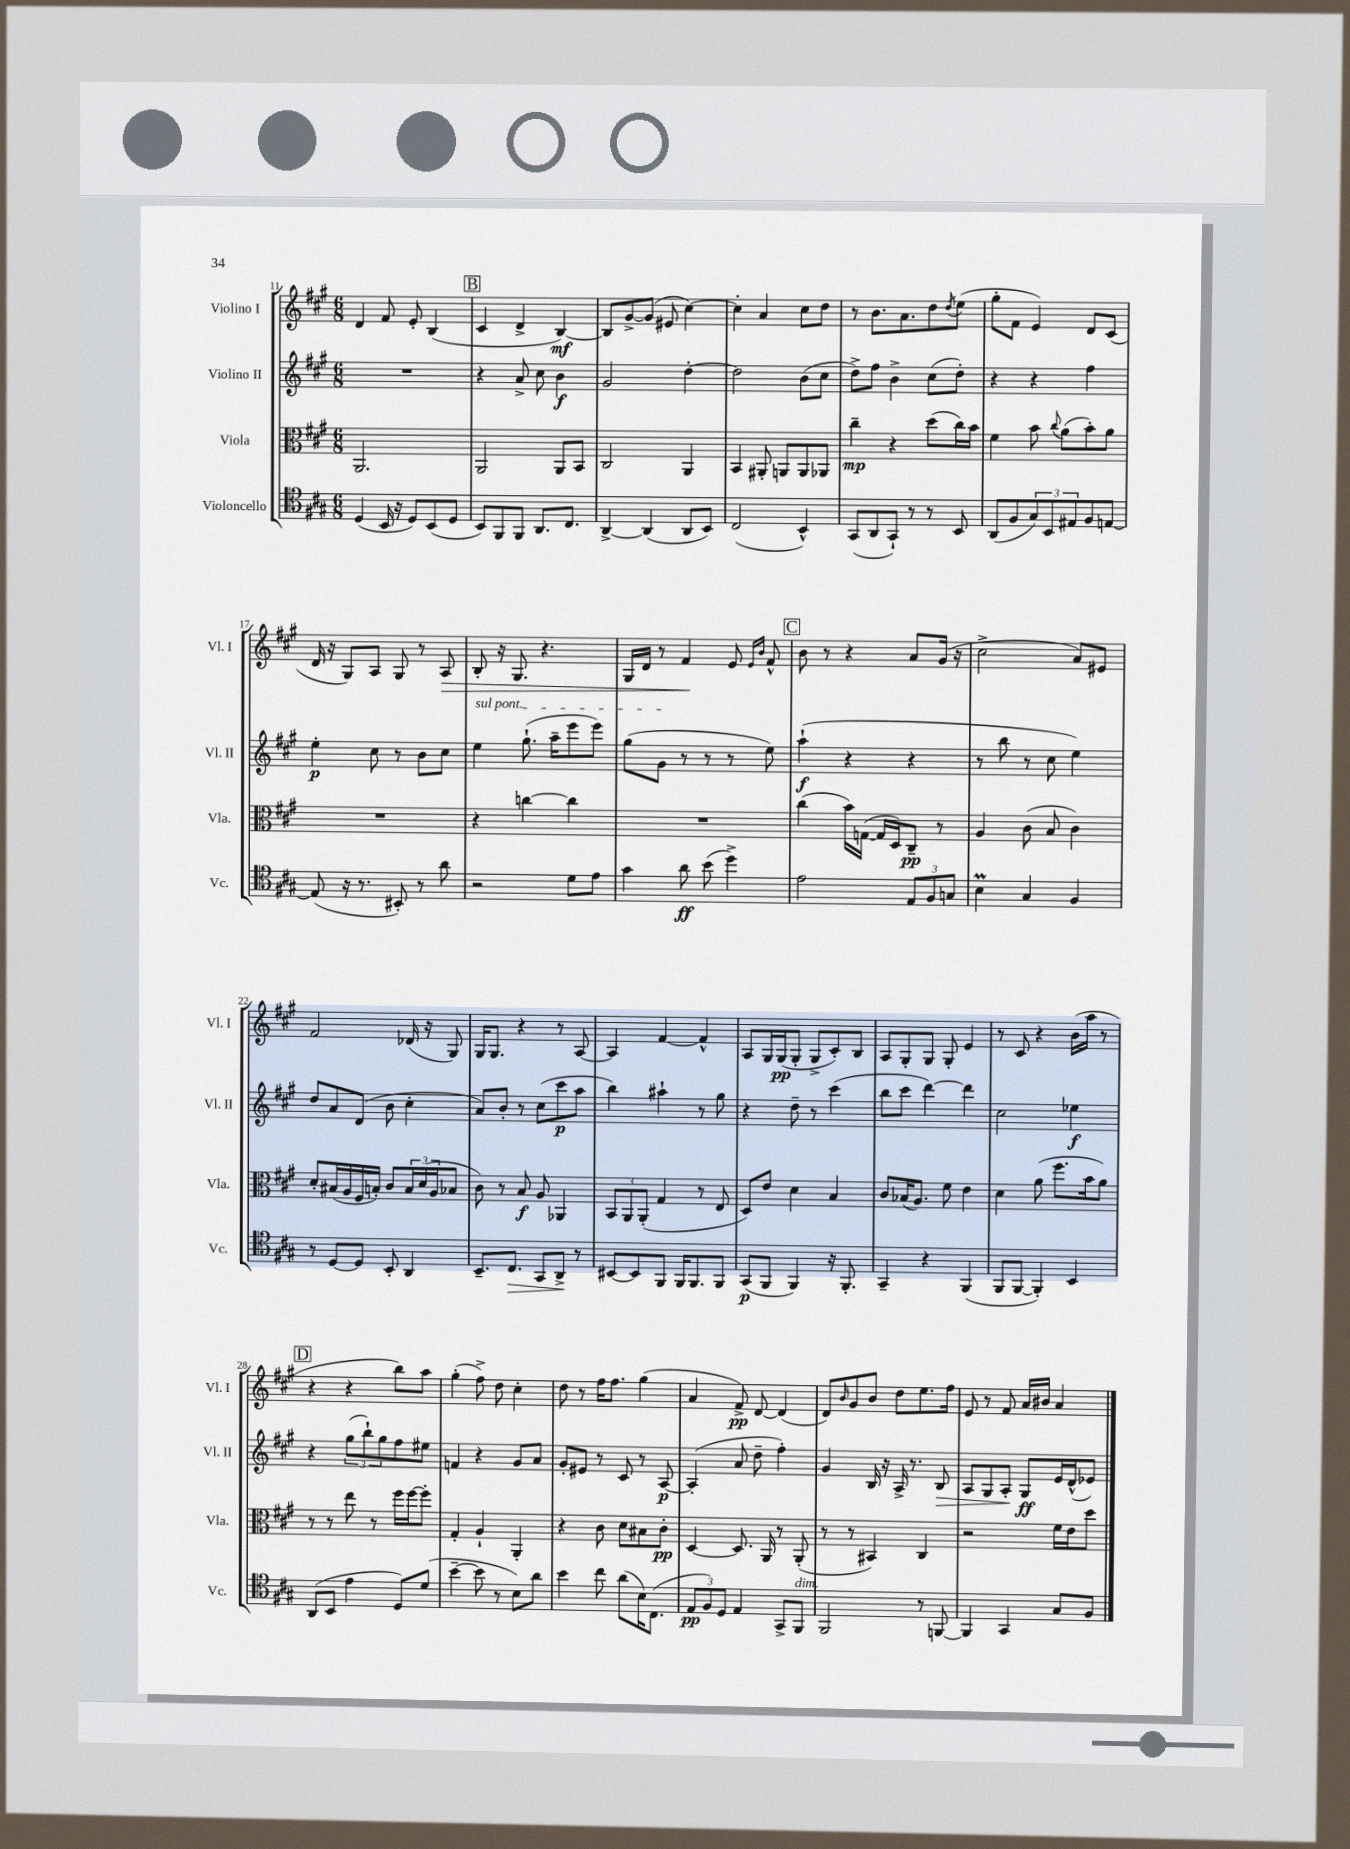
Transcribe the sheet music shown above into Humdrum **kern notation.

**kern	**dynam	**kern	**dynam	**kern	**dynam	**kern	**dynam
*part4	*part4	*part3	*part3	*part2	*part2	*part1	*part1
*staff4	*staff4	*staff3	*staff3	*staff2	*staff2	*staff1	*staff1
*I"Violoncello	*	*I"Viola	*	*I"Violino II	*	*I"Violino I	*
*I'Vc.	*	*I'Vla.	*	*I'Vl. II	*	*I'Vl. I	*
*clefC4	*	*clefC3	*	*clefG2	*	*clefG2	*
*k[f#c#g#]	*	*k[f#c#g#]	*	*k[f#c#g#]	*	*k[f#c#g#]	*
*M6/8	*	*M6/8	*	*M6/8	*	*M6/8	*
=11	=11	=11	=11	=11	=11	=11	=11
(4D/	.	2.AA/	.	2.r	.	4d/	.
16BB/	.	.	.	.	.	8f#/	.
16r	.	.	.	.	.	.	.
8D/L)	.	.	.	.	.	8e'/	.
(8BB/	.	.	.	.	.	(4B/	.
8D/J	.	.	.	.	.	.	.
!!LO:REH:place=s1:t=B
=12	=12	=12	=12	=12	=12	=12	=12
8BB/L)	.	2AA/	.	4r	.	4c#/	.
8FF#/	.	.	.	.	.	.	.
8FF#/J	.	.	.	8a^/	.	4d^/	.
8.AA/L	.	.	.	8cc#\	.	.	.
.	.	8AA/L	.	4b\	f	[4B/)	mf
8.C#/J	.	.	.	.	.	.	.
.	.	8BB/J	.	.	.	.	.
=13	=13	=13	=13	=13	=13	=13	=13
[4AA^/	.	2C#/	.	2g#/	.	8B/L]	.
.	.	.	.	.	.	[8g#^/	.
(4AA/]	.	.	.	.	.	(8g#/J]	.
.	.	.	.	.	.	8e#X/	.
8AA/L	.	4AA/	.	[4dd'\	.	[4cc#\)	.
8BB/J)	.	.	.	.	.	.	.
=14	=14	=14	=14	=14	=14	=14	=14
(2C#/	.	4BB/	.	2dd\]	.	4cc#'\]	.
.	.	8AA#X'/	.	.	.	4a/	.
.	.	8AAn/L	.	.	.	.	.
4BB^^/)	.	8AA/	.	(8b\L	.	8cc#\L	.
.	.	8AA-X/J	.	8cc#\J	.	8dd\J	.
=15	=15	=15	=15	=15	=15	=15	=15
(8GG#/L	.	4cc#~\	mp	8dd^\L)	.	8r	.
8AA/	.	.	.	8ff#\J	.	8.b\L	.
8GG#`/J)	.	4r	.	4b^\	.	.	.
.	.	.	.	.	.	8.a\	.
8r	.	.	.	.	.	.	.
8r	.	(8dd\L	.	(8cc#\L	.	8dd\	.
.	.	.	.	.	.	8qdd/	.
8BB/	.	16cc#\L)	.	8dd'\J)	.	(8ee\J	.
.	.	16b\JJ	.	.	.	.	.
=16	=16	=16	=16	=16	=16	=16	=16
(8AA/L	.	4f#\	.	4r	.	8gg#'\L	.
8F#/	.	.	.	.	.	8f#\J	.
12G#/)	.	8b\	.	4r	.	4e/)	.
12BB/	.	.	.	.	.	.	.
.	.	8qqcc#/	.	.	.	.	.
.	.	(8a\L	.	.	.	.	.
12E#X/	.	.	.	.	.	.	.
8F#/	.	8b'\)	.	4ff#\	.	8d/L	.
[8En/J	.	8a\J	.	.	.	(8c#/J	.
!!LO:LB:g=z
=17	=17	=17	=17	=17	=17	=17	=17
(8E/]	.	2.r	.	4ee'\	p	16d/	.
.	.	.	.	.	.	16r	.
16r	.	.	.	.	.	8G#/L)	.
8.r	.	.	.	.	.	.	.
.	.	.	.	8cc#\	.	8A/J	.
8BB#X'/)	.	.	.	8r	.	8G#/	.
8r	.	.	.	8b\L	.	8r	.
!	!	!	!	!	!	!	!LO:HP:b
8a\	.	.	.	8cc#\J	.	8A/	>
=18	=18	=18	=18	=18	=18	=18	=18
!	!	!	!	!LO:TX:a:i:t=sul pont.	!	!	!
2r	.	4r	.	4ee\	.	8B'/	.
.	.	.	.	.	.	16r	.
.	.	.	.	.	.	8.G#/	.
.	.	[4ccn\	.	(8.gg#`\	.	.	.
.	.	.	.	.	.	4.r	.
.	.	.	.	16aa~\KL	.	.	.
8d\L	.	4cc\]	.	8eee\	.	.	.
8e\J	.	.	.	8eee\J)	.	.	.
=19	=19	=19	=19	=19	=19	=19	=19
4g#\	.	2.r	.	(8gg#\L	.	16G#/LL	.
.	.	.	.	.	.	16d/JJ	.
.	.	.	.	8g#\J	.	8r	.
8a\	ff	.	.	8r	.	4f#/	.
(8b\	.	.	.	8r	.	.	.
4dd^\)	.	.	.	8r	.	8e/	]
.	.	.	.	.	.	16qqe/LL	.
.	.	.	.	.	.	16qqb/JJ	.
.	.	.	.	8ee\)	.	8f#^^/	.
!!LO:REH:place=s1:t=C
=20	=20	=20	=20	=20	=20	=20	=20
2e\	.	(4cc#\	.	(4aa`\	f	8b\	.
.	.	.	.	.	.	8r	.
.	.	16b\LL)	.	4r	.	4r	.
.	.	([16Gn\JJ	.	.	.	.	.
.	.	16G/LL]	.	.	.	.	.
.	.	16D/J)	.	.	.	.	.
12E/L	.	8C#~/J	pp	4r	.	8a/L	.
12F#/	.	.	.	.	.	.	.
.	.	8r	.	.	.	(16g#/Jk	.
12Gn/J	.	.	.	.	.	.	.
.	.	.	.	.	.	16r	.
=21	=21	=21	=21	=21	=21	=21	=21
4BM\	.	4A/	.	8r	.	2cc#^\	.
.	.	.	.	8bb\	.	.	.
4G#/	.	(8c#\	.	8r	.	.	.
.	.	8B/	.	8cc#\	.	.	.
4F#/	.	4c#\)	.	4ee\)	.	8a/L)	.
.	.	.	.	.	.	8e#X/J	.
!!LO:LB:g=z
=22	=22	=22	=22	=22	=22	=22	=22
8r	.	8d'/L	.	8dd/L	.	2f#/	.
[8D/L	.	(16B#X/L	.	8a/	.	.	.
.	.	16A/	.	.	.	.	.
8D/J]	.	16F#/	.	(8d/J	.	.	.
.	.	16Bn'/JJ)	.	.	.	.	.
8BB'/	.	8c#/L	.	8b\	.	.	.
4AA/	.	24B/L	.	4cc#'\	.	(16d-X/	.
.	.	(24d/	.	.	.	.	.
.	.	.	.	.	.	16r	.
.	.	24A/J	.	.	.	.	.
.	.	8B-X/J	.	.	.	8G#/)	.
=23	=23	=23	=23	=23	=23	=23	=23
8.BB~/L	.	8c#\)	.	8a/L)	.	16G#/KL	.
.	.	.	.	.	.	8.G#/J	.
.	.	8r	.	8b'/J	.	.	.
!	!LO:HP:b	!	!	!	!	!	!
8.C#/J	>	.	.	.	.	.	.
.	.	8B/	f	8r	.	4r	.
8GG#/L	.	8A/	.	(8cc#\L	.	.	.
8AA^/J	.	4AA-X/	.	8ccc#\	p	8r	.
8r	]	.	.	8aa\J	.	[8A/	.
=24	=24	=24	=24	=24	=24	=24	=24
[8BB#X/L	.	12BB/L	.	4bb\)	.	4A/]	.
.	.	12AA/	.	.	.	.	.
8BB#/]	.	.	.	.	.	.	.
.	.	(12AA'/J	.	.	.	.	.
8FF#/J	.	4G#/	.	4aa#X`\	.	[4f#/	.
16FF#/KL	.	.	.	.	.	.	.
8.FF#/	.	.	.	.	.	.	.
.	.	8r	.	8r	.	4f#^^/]	.
8FF#/J	.	8E/	.	8gg#\	.	.	.
=25	=25	=25	=25	=25	=25	=25	=25
(8GG#/L	p	8D/L)	.	4r	.	8A/L	.
8FF#/J	.	8e/J	.	.	.	16G#/L	.
.	.	.	.	.	.	(16G#/J	pp
4FF#/)	.	4d\	.	8dd~\	.	8G#'/J	.
.	.	.	.	8r	.	8G#^/L	.
16r	.	4B/	.	(4ccc#\	.	8c#'/)	.
8.FF#'/	.	.	.	.	.	.	.
.	.	.	.	.	.	8B/J	.
=26	=26	=26	=26	=26	=26	=26	=26
4GG#~/	.	8c#/L	.	8bb\L	.	8A/L	.
.	.	(16B-X/K	.	8ccc#\J	.	8G#'/	.
.	.	8.A/J)	.	.	.	.	.
4r	.	.	.	[4ddd\)	.	8G#/J	.
.	.	8f#\	.	.	.	8G#'/	.
(4FF#/	.	4e\	.	4ddd\]	.	4e/	.
=27	=27	=27	=27	=27	=27	=27	=27
8FF#/L	.	4d\	.	2cc#\	.	8r	.
[8FF#/J	.	.	.	.	.	8c#/	.
4FF#'/])	.	(8a\	.	.	.	4r	.
.	.	8.ff#\L	.	.	.	.	.
4BB/	.	.	.	4ee-X\	f	(16b\LL	.
.	.	16b\k	.	.	.	16aa\JJ	.
.	.	8a\J)	.	.	.	8r	.
!!LO:LB:g=z
!!LO:REH:place=s1:t=D
=28	=28	=28	=28	=28	=28	=28	=28
(8AA/L	.	8r	.	4r	.	4r	.
8BB/J	.	8r	.	.	.	.	.
4e\	.	8ee\	.	(12gg#\L	.	4r	.
.	.	.	.	12bb`\)	.	.	.
.	.	8r	.	.	.	.	.
.	.	.	.	12gg#\	.	.	.
8D/L)	.	16ff#\LL	.	8ff#\	.	8bb\L)	.
.	.	[16ff#\J	.	.	.	.	.
(8d/J	.	8ff#'\J]	.	8ee#X\J	.	8aa\J	.
=29	=29	=29	=29	=29	=29	=29	=29
[4b~\	.	4G#'/	.	4fn/	.	(4gg#'\	.
8b\]	.	4A`/	.	4r	.	8ff#^\)	.
8r	.	.	.	.	.	8dd\	.
8B\L)	.	4AA'/	.	8g#/L	.	4cc#'\	.
8a\J	.	.	.	8a/J	.	.	.
=30	=30	=30	=30	=30	=30	=30	=30
4b\	.	4r	.	8g#'/L	.	8dd\	.
.	.	.	.	8e#X/J	.	8r	.
8cc#\	.	8c#\	.	8r	.	16ff#\KL	.
.	.	.	.	.	.	8.ff#\J	.
(8a\L	.	8d\L	.	8c#/	.	.	.
16B\K)	.	8B#X\	.	8r	.	(4gg#\	.
(8.C#\J	.	.	.	.	.	.	.
.	.	8c#'\J	pp	[8A/	p	.	.
=31	=31	=31	=31	=31	=31	=31	=31
12E/L	pp	[4D/	.	(4A'/]	.	4a/	.
12F#/)	.	.	.	.	.	.	.
12D/J	.	.	.	.	.	.	.
4E/	.	8.D/]	.	8a/	.	8f#^/)	pp
.	.	.	.	8dd~\	.	[8d/	.
.	.	16AA/	.	.	.	.	.
8GG#^/L	.	8r	.	4ff#'\)	.	(4d/]	.
!LO:TX:a:i:t=dim.	!	!	!	!	!	!	!
8FF#/J	.	(8AA'/	.	.	.	.	.
=32	=32	=32	=32	=32	=32	=32	=32
2FF#/	.	8r	.	4g#/	.	8d/L)	.
.	.	.	.	.	.	16qqb/	.
.	.	8r	.	.	.	8g#/	.
.	.	4BB#X/)	.	16B/	.	8b/J	.
.	.	.	.	16r	.	.	.
.	.	.	.	16A^/	.	8dd\L	.
.	.	.	.	8.r	.	.	.
8r	.	4C#/	.	.	.	8.ee\	.
!	!	!	!	!	!LO:HP:b	!	!
[8FFn/	.	.	.	8B/	>	.	.
.	.	.	.	.	.	16ff#\Jk	.
=33	=33	=33	=33	=33	=33	=33	=33
4FF/]	.	2r	.	8A/L	.	8e/	.
.	.	.	.	8G#/	.	8r	.
4GG#/	.	.	.	8A'/J	.	8f#/	.
.	.	.	.	8G#/L	] ff	16a/LL	.
.	.	.	.	.	.	16b#X/JJ	.
8G#/L	.	16f#\LL	.	16e/L	.	4a/	.
.	.	16e\J	.	(16d^^/J	.	.	.
8F#/J	.	8dd\J	.	8e-X/J)	.	.	.
==	==	==	==	==	==	==	==
*-	*-	*-	*-	*-	*-	*-	*-
